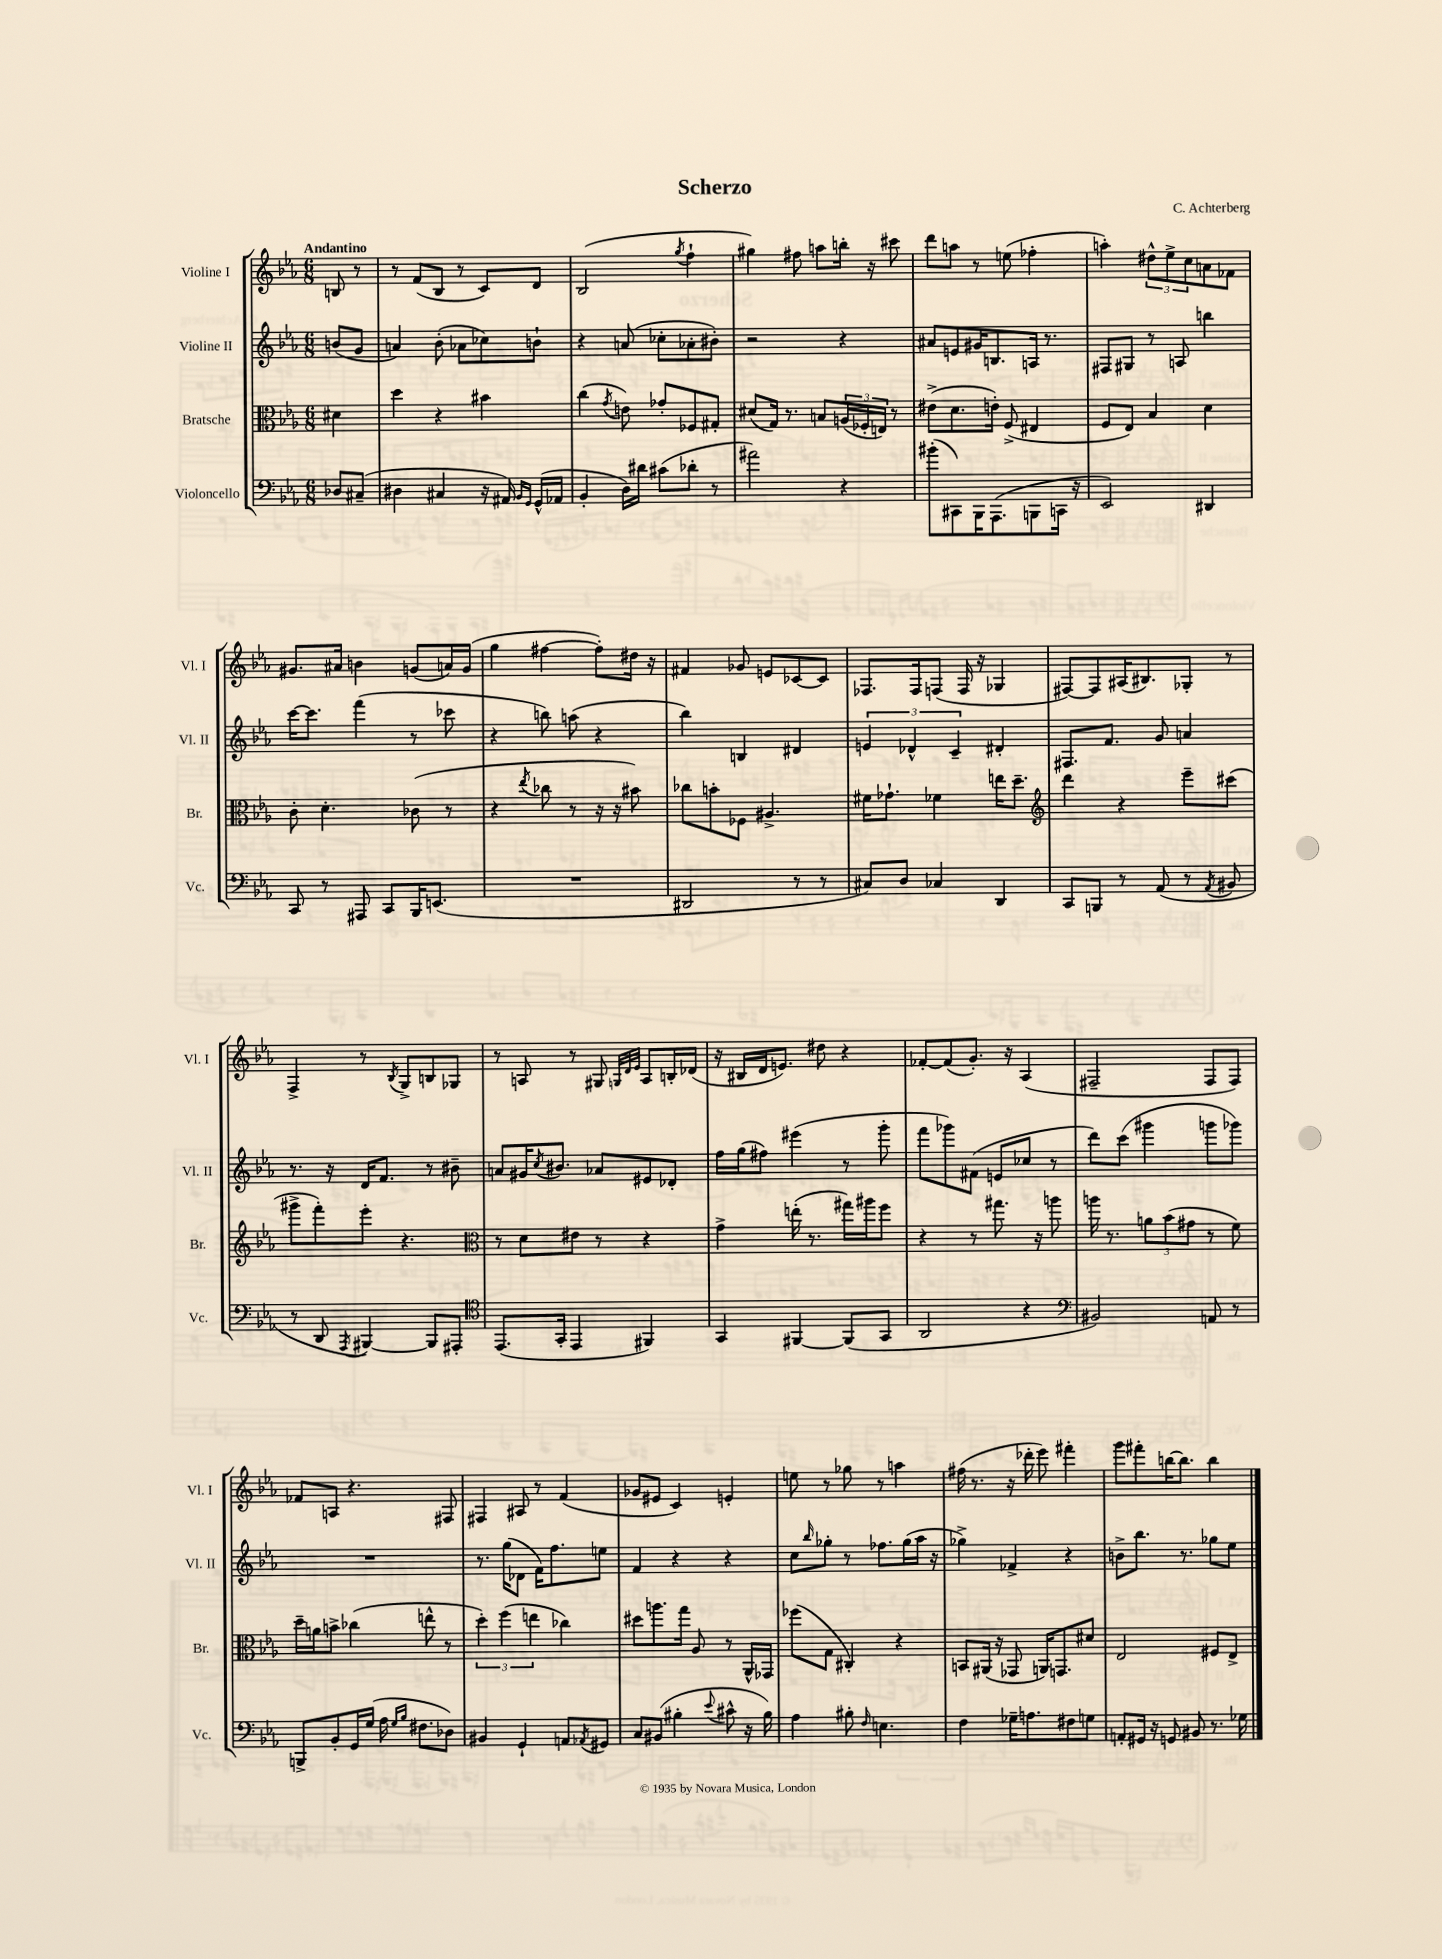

**kern	**kern	**kern	**kern
*staff4	*staff3	*staff2	*staff1
*clefF4	*clefC3	*clefG2	*clefG2
*k[b-e-a-]	*k[b-e-a-]	*k[b-e-a-]	*k[b-e-a-]
*M6/8	*M6/8	*M6/8	*M6/8
8D-/L	4d#\	(8b/L	8B/
(8C#~/J	.	8g/J	8r
=	=	=	=
4D#\	4dd\	4a/)	8r
.	.	.	(8f/L
4C#/	4r	(8b-'\	8B-/J
.	.	8a-\L	8r
16r	4b#\	8cc-\)	8c/L)
16AA#/)	.	.	.
16qqBB-/LL	.	.	.
16qqGG/JJ	.	.	.
(16GG^^/LL	.	8b`\J	8d/J
16AA-/JJ	.	.	.
=	=	=	=
4BB-'/	(4cc\	4r	(2B-/
.	8qg/	.	.
16D\LL)	8e\)	(8a/	.
16d#\JJ	.	.	.
(8c#\L	8g-'/L	8cc-'\L	.
.	.	.	8qgg/
8d-'\J	8F-/	8a-'\	4ff`\
8r	8G#'/J	8b#'\J)	.
=	=	=	=
2a#\)	(8d#/L	2r	4gg#\)
.	16G/Jk)	.	.
.	8.r	.	.
.	.	.	8ff#\
.	8B/L	.	8aa\L
4r	(24A/L	4r	16bb'\Jk
.	24F-'/	.	.
.	.	.	16r
.	24E/JJ)	.	.
.	8r	.	8ccc#\
=	=	=	=
(8b#'\L	(8e#^\L	8a#/L	8ddd\L
8CC#\)	8.d\	8e/	8aa\J
16BBB-\K	.	16g#/K	8r
(8.AAA-\	16e'\Jk)	8.B/	.
.	(8F^/	.	(8ee\
8BBB\	4E#/	16A/Jk	4ff-'\
.	.	8.r	.
16CC\Jk	.	.	.
16r	.	.	.
=	=	=	=
2EE-/)	8F/L	8F#/L	4aa'\)
.	8E-/J)	8G#/J	.
.	4B-/	8r	12dd#^^\L
.	.	.	12ee-^\
.	.	8A/	.
.	.	.	12cc\
4DD#/	4d\	4bb\	8a\
.	.	.	8f-\J
=	=	=	=
8CC/	8c'\	[16ccc\LK	8.g#/L
.	.	8.ccc\]J	.
8r	4.d'\	.	.
.	.	.	16a#/Jk
8AAA#/	.	(4fff\	4b\
8CC/L	.	.	.
16BBB-/K	(8c-\	8r	(8g/L
(8.EE/J	.	.	.
.	8r	8ccc-\	16a/L)
.	.	.	(16g/JJ
=	=	=	=
2.r	4r	4r	4gg\
.	8qee-/	.	.
.	8cc-\	8bb\)	[4ff#\
.	8r	(8aa\	.
.	16r	4r	8ff#'\]L)
.	16r	.	.
.	8b#\)	.	16dd#\Jk
.	.	.	16r
=	=	=	=
2DD#/	8cc-\L	4bb-\)	4f#/
.	8b'\	.	.
.	8F-\J	4B/	8g-/
.	4.A#^/	.	8e/L
8r	.	4d#/	[8c-/
8r	.	.	8c-/]J
=	=	=	=
8C#/L)	16f#\LK	6e/	8.F-/L
.	8.g-`\J	.	.
8D/J	.	.	.
.	.	6d-^^/	.
.	.	.	16F-/k
4C-/	4f-\	.	(8F/J
.	.	6c~/	.
.	.	.	16F/
.	.	.	16r
4DD/	16ee\LK	4d#'/	4G-/
.	8.dd~\J	.	.
=	=	=	=
*	*clefG2	*	*
8CC/L	4ddd\	8.F#/L	[8F#/L)
8BBB/J	.	.	8F#/]
.	.	8.f/J	.
8r	4r	.	(16A#/K
.	.	.	8.B#/)
(8AA-/	.	8g/	.
8r	8eee-~\L	4a/	8G-'/J
8qAA-/	.	.	.
8BB#/	(8ccc#\J	.	8r
=	=	=	=
8r	8ggg#^\L	8.r	4F^/
8DD/	8fff'\)	.	.
.	.	16r	.
8qAAA-/	.	.	.
[4BBB#/)	8eee-'\J	16d/LK	8r
.	.	8.f/J	.
.	.	.	8qB-/
.	4.r	.	8G^/L
8BBB#/]L	.	8r	8B/
8AAA#'/J	.	8b#~\	8G-/J
=	=	=	=
*clefC4	*clefC3	*	*
(8.EE-/L	8r	8a/L	8r
.	8d\L	16g#/K	8A/
.	.	8qcc/	.
16GG'/Jk	.	8.b#/J	.
4EE-/	8e#\J	.	8r
.	8r	8a-/L	8G#/
.	.	.	32qqG/LLL
.	.	.	32qqd/
.	.	.	32qqe-/JJJ
4FF#/)	4r	8e#/	8A/L
.	.	8d-'/J	16B'/L
.	.	.	(16d-/JJ
=	=	=	=
4GG/	4g^\	16ff\LL	16r
.	.	(16gg\J	16B#/LL
.	.	8ff#\J)	16d/J
.	.	.	8.e/J)
[4FF#/	(16ee'\	(4eee#\	.
.	8.r	.	.
.	.	.	8dd#\
(8FF#/]L	16gg#\LL)	8r	4r
.	16aa#\J	.	.
8GG/J	8ff\J	8ggg'\	.
=	=	=	=
2AA-/	4r	8fff\L	[8f-'/L
.	.	8ggg-\)	(8f-/]
.	8r	(8f#\J	8.g'/J)
.	8.gg#\	8e/L	.
.	.	.	16r
4r	.	8cc-/J	(4A-/
.	16r	.	.
.	8aa\	8r	.
=	=	=	=
*clefF4	*	*	*
2BB#/)	16aa\	8ddd\L)	2F#~/
.	8.r	.	.
.	.	(8ccc\J	.
.	12a\L	4ggg#\	.
.	(12b-\	.	.
.	12g#\J	.	.
8AA/	8r	8ggg\L	8F#/L
8r	8f\)	8ggg-\J)	8F#/J)
=	=	=	=
8BBB^/L	16dd~\LL	2.r	8f-/L
.	16a\J	.	.
8BB-'/	8b^\J	.	8A/J
16GG/L	(4cc-\	.	4.r
(16G/JJ	.	.	.
16A-\	.	.	.
16qqG/LL	.	.	.
16qqB-/JJ	.	.	.
8.F#\L	.	.	.
.	8ee^^\	.	.
8D-\J)	8r	.	8F#/
=	=	=	=
4BB#/	6dd'\)	8.r	4F#/
.	(6ff\	.	.
.	.	(16gg\LK	.
4GG`/	.	8d-\J	8A#/
.	6ee\	.	.
.	.	16f\LK)	8r
.	.	8.ff\	.
8AA/L	4cc-\)	.	(4f/
8qAA-/	.	.	.
8GG#/J	.	8ee\J	.
=	=	=	=
8C/L	8dd#\L	4f/	8g-/L
(8BB#/J	8.aa\	.	8e#/J
4B#'\	.	4r	4c/)
.	16gg\Jk	.	.
.	8A-/	.	.
8qqe-/	.	.	.
8c#^^\	8r	4r	4e'/
16r	16AA-^^/LL	.	.
16B#\)	16GG-/JJ	.	.
=	=	=	=
4A-\	(8ff-\L	8cc\L	8ee\
.	.	16qqbb-/	.
.	8G\J	8gg-'\J	8r
8B#'\	4C#'/)	8r	8gg-\
16qqF/	.	.	.
4.E\	.	8.ff-\L	8r
.	4r	.	4aa\
.	.	(16gg-\L	.
.	.	16aa-\JJ	.
.	.	16r	.
=	=	=	=
4F\	8BB/L	4gg-^\)	(16ff#\
.	.	.	8.r
.	(16AA#/Jk	.	.
.	16r	.	.
16G-~\LK	8GG-/	4f-^/	16r
8.A\	.	.	16ddd-'\
.	16AA/LK)	.	8eee-\)
.	8.GG/	.	.
8F#\	.	4r	4fff#'\
8G\J	8d#/J	.	.
=	=	=	=
8AA'/L	2E-/	8b^\L	8ggg\L
16GG#/Jk	.	8.bb-\J	8fff#'\
16r	.	.	.
8GG/	.	.	[16bb\K
.	.	8.r	8.bb\]J
8BB#/	.	.	.
8.r	8F#/L	8gg-\L	4bb\
.	8E-^/J	8ee-\J	.
16G-\	.	.	.
==	==	==	==
*-	*-	*-	*-
